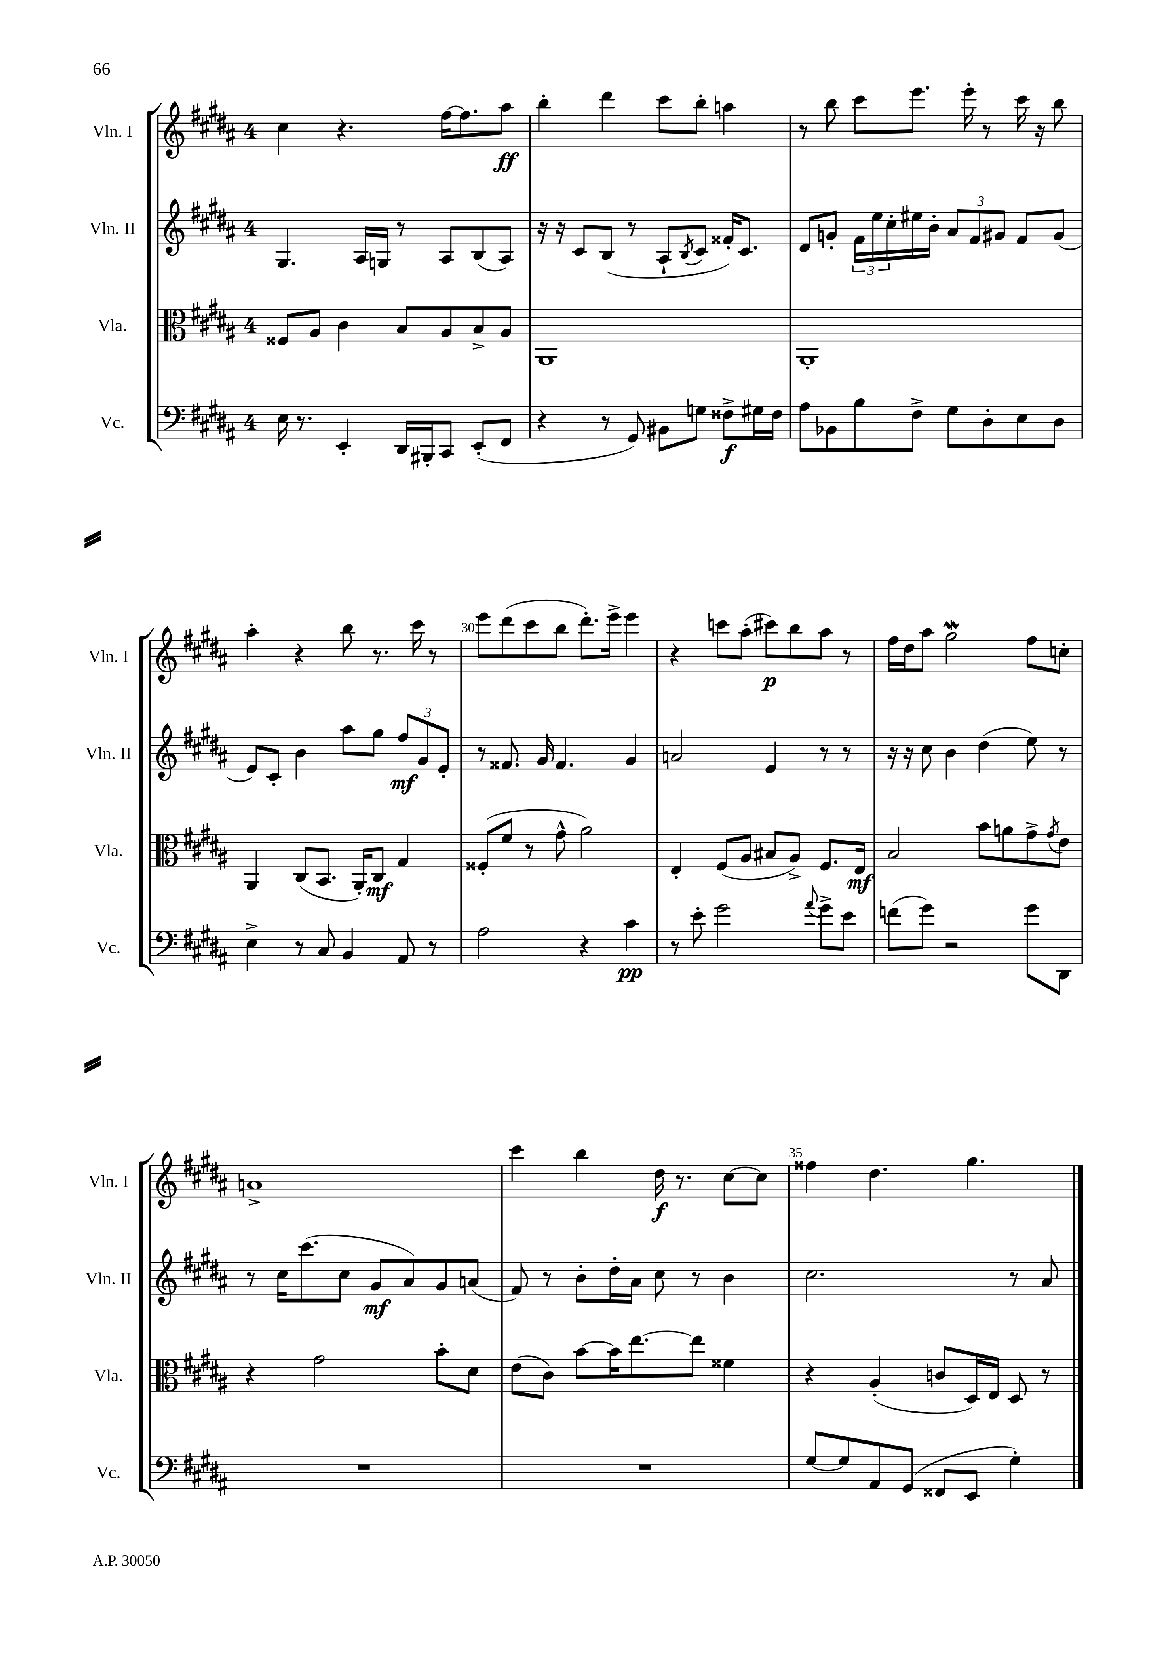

**kern	**kern	**kern	**kern
*staff4	*staff3	*staff2	*staff1
*clefF4	*clefC3	*clefG2	*clefG2
*k[f#c#g#d#a#]	*k[f#c#g#d#a#]	*k[f#c#g#d#a#]	*k[f#c#g#d#a#]
*M4/4	*M4/4	*M4/4	*M4/4
16E	8F##	4.G#	4cc#
8.r	.	.	.
.	8A#	.	.
4EE'	4c#	.	4.r
.	.	16A#	.
.	.	16G	.
16DD#	8B	8r	.
16BBB#'	.	.	.
8CC#	8A#	8A#	[16ff#
.	.	.	8.ff#]
(8EE'	8B^	(8B	.
8FF#	8A#	8A#)	8aa#
=	=	=	=
4r	1AA#	16r	4bb'
.	.	16r	.
.	.	8c#	.
8r	.	(8B	4ddd#
8GG#)	.	8r	.
8BB#	.	8A#`	8ccc#
.	.	8qB	.
8G	.	8c#	8bb'
8F##^	.	16f##')	4aa
.	.	8.c#	.
16G#	.	.	.
16F##	.	.	.
=	=	=	=
8A#	1AA#'	8d#	8r
8BB-	.	8g'	8bb
8B	.	24f#	8ccc#
.	.	24ee	.
.	.	24cc#'	.
8F#^	.	16ee#	8.eee
.	.	16b'	.
8G#	.	12a#	.
.	.	.	16eee'
.	.	12f#	.
8D#'	.	.	8r
.	.	12g#	.
8E	.	8f#	16ccc#
.	.	.	16r
8D#	.	(8g#	8bb
=	=	=	=
4E^	4AA#	8e)	4aa#'
.	.	8c#'	.
8r	(8C#	4b	4r
8C#	8.BB	.	.
4BB	.	8aa#	8bb
.	16AA#')	.	.
.	8C#	8gg#	8.r
8AA#	4G#	12ff#	.
.	.	.	16ccc#
.	.	12g#	.
8r	.	.	8r
.	.	12e'	.
=	=	=	=
2A#	(8F##'	8r	8eee
.	8f#	8.f##	(8ddd#
.	8r	.	8ccc#
.	.	16g#	.
.	8g#^^	4.f##	8bb
4r	2a#)	.	8.ddd#')
.	.	.	16eee^
4c#	.	4g#	4eee
=	=	=	=
8r	4E'	2a	4r
8e'	.	.	.
2g#	(8F#	.	8ccc
.	8A#	.	(8aa#'
.	8B#	4e	8ccc#)
.	8A#^)	.	8bb
8qqa#	.	.	.
8g#^	8.F#	8r	8aa#
8e	.	8r	8r
.	16E	.	.
=	=	=	=
(8f	2B	16r	16ff#
.	.	16r	16dd#
8g#)	.	8cc#	8aa#
2r	.	4b	2gg#
.	8b	(4dd#	.
.	8a	.	.
8g#	8g#^	8ee)	8ff#
.	8qg#	.	.
8DD#	8e	8r	8cc'
=	=	=	=
1r	4r	8r	1a^
.	.	16cc#	.
.	.	(8.ccc#	.
.	2g#	.	.
.	.	8cc#	.
.	.	8g#	.
.	.	8a#)	.
.	8b'	8g#	.
.	8d#	(8a	.
=	=	=	=
1r	(8e	8f#)	4ccc#
.	8c#)	8r	.
.	[8b	8b'	4bb
.	16b]	16dd#'	.
.	[8.ee	16a#	.
.	.	8cc#	16dd#
.	.	.	8.r
.	8ee]	8r	.
.	4f##	4b	[8cc#
.	.	.	8cc#]
=	=	=	=
[8G#	4r	2.cc#	4ff##
8G#]	.	.	.
8AA#	(4A#'	.	4.dd#
(8GG#	.	.	.
8FF##	8c	.	.
8EE	16D#)	.	4.gg#
.	16E	.	.
4G#')	8D#	8r	.
.	8r	8a#	.
==	==	==	==
*-	*-	*-	*-
